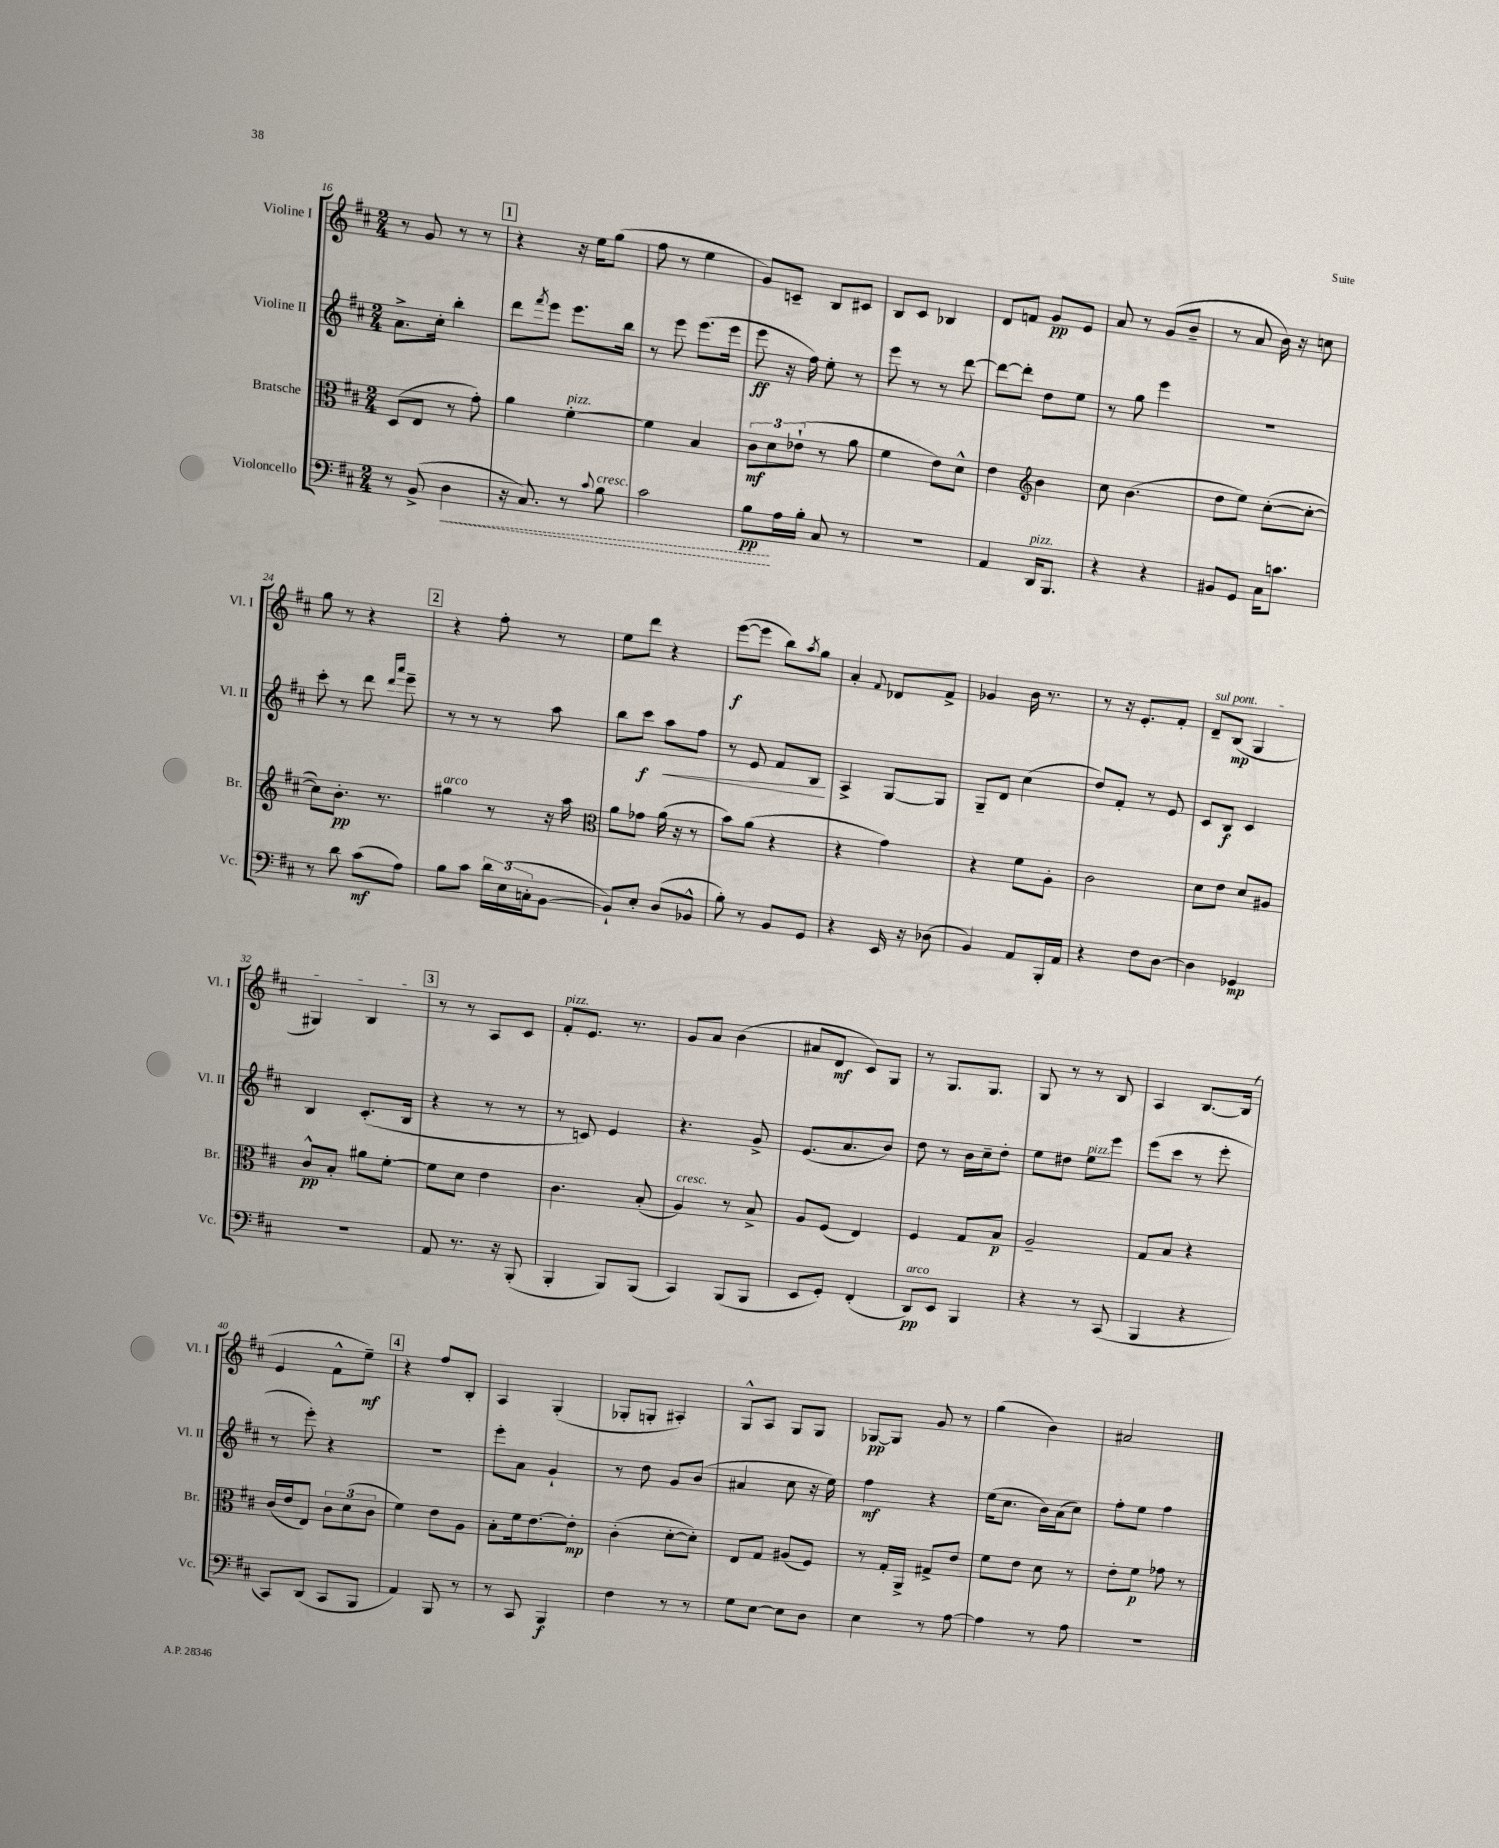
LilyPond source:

<<
\new StaffGroup <<
\new Staff = "s0" \with { instrumentName = "Violine I" shortInstrumentName = "Vl. I" } {
    \clef treble \key d \major \numericTimeSignature \time 2/4
    r8 g'8 r8 r8 |
    \mark \markup { \box "1" } r4 r16 e''16 g''8( |
    fis''8 r8 e''4 |
    g'8) c'8-- b8 cis'8 |
    b8 cis'8 bes4 |
    d'8 f'8 g'8\pp e'8 |
    a'8 r8 g'8( b'8-- |
    r8 a'8 b'16) r16 c''8 |
    g''8 r8 r4 |
    \mark \markup { \box "2" } r4 fis''8-. r8 |
    e''8 d'''8 r4 |
    e'''8~\f( e'''8 b''8) \acciaccatura { a''8 } g''8 |
    a'4-. \appoggiatura { fis'8 } des'8 fis'8-> |
    ges'4 b'16 r8. |
    r8 r16 e'8.-. fis'8-. |
    \once \override TextSpanner.bound-details.left.text = \markup { \italic "sul pont." } d'8--\startTextSpan b8\mp( g4 |
    gis4) b4\stopTextSpan |
    \mark \markup { \box "3" } r8 r8 a8 cis'8 |
    fis'8-.^\markup { \italic "pizz." } e'8. r8. |
    g'8 a'8 b'4( |
    ais'8 d'8\mf cis'8) g8 |
    r8 g8. g8. |
    g8 r8 r8 b8 |
    a4 b8.~ b16( |
    e'4 fis'8-^ e''8--\mf) |
    \mark \markup { \box "4" } r4 fis''8 b8-. |
    a4 g4-.( |
    ges8-. g8-. ais4-.) |
    g8-^ a8 g8 g8 |
    ges8~\pp ges8 g'8 r8 |
    g''4( b'4) |
    ais'2 \bar "|." |
}
\new Staff = "s1" \with { instrumentName = "Violine II" shortInstrumentName = "Vl. II" } {
    \clef treble \key d \major \numericTimeSignature \time 2/4
    a'8.-> cis''16-. b''4-. |
    \mark \markup { \box "1" } d'''8 \acciaccatura { fis'''8 } e'''8 e'''8. b''16 |
    r8 e'''8 e'''8.( e'''16 |
    e'''8\ff r16 fis''16) e''8-. r8 |
    e'''8 r8 r8 d'''8~ |
    d'''8~ d'''8-. d''8 e''8 |
    r8 g''8 e'''4 |
    R2 |
    cis'''8-. r8 d'''8 \grace { d'''16 a'''16 } e'''8-- |
    \mark \markup { \box "2" } r8 r8 r8 a''8 |
    b''8 cis'''8\f a''8\< fis''8 |
    r8 e'8 fis'8 b8\! |
    a4-> g8~ g8 |
    g8-- d'8 cis''4( |
    d''8) fis'8-. r8 e'8 |
    cis'8 b8\f cis'4 |
    b4 cis'8.-.( b16 |
    \mark \markup { \box "3" } r4 r8 r8 |
    r8 c'8) e'4 |
    r4. g'8-> |
    e'8.( a'8. b'8) |
    d''8 r8 b'16 cis''16-- d''8-. |
    e''8 dis''8 e''8^\markup { \italic "pizz." } e'''8 |
    e'''8( cis'''8 r8 e'''8-. |
    r8 e'''8-.) r4 |
    \mark \markup { \box "4" } r2 |
    e'''8-. a'8 g'4-! |
    r8 d''8 g'8 b'8( |
    ais'4 cis''8 r16 e''16) |
    fis''4\mf r4 |
    e''16( cis''8. b'16) a'16( cis''8) |
    fis''8-. e''8 fis''4 \bar "|." |
}
\new Staff = "s2" \with { instrumentName = "Bratsche" shortInstrumentName = "Br." } {
    \clef alto \key d \major \numericTimeSignature \time 2/4
    d8( e8 r8 g'8-.) |
    \mark \markup { \box "1" } a'4 fis'4~-.^\markup { \italic "pizz." } |
    fis'4 b4 |
    \tuplet 3/2 { cis'8\mf d'8 ees'8-!( } r8 a'8 |
    fis'4 e'8) d'8-^ |
    e'4 \clef treble b'4 |
    cis''8 b'4.( |
    d''8 e''8) cis''8~-.( cis''8~-. |
    cis''8) b'8.-.\pp r8. |
    \mark \markup { \box "2" } gis''4^\markup { \italic "arco" } r8 r16 a''16 |
    \clef alto a'8 ges'8 a'16( r16 r8 |
    b'8) a'8( r4 |
    r4 g'4) |
    r4 fis'8 a8-. |
    cis'2 |
    d'8 e'8 d'8 ais8 |
    cis'8-^\pp b8-. ais'8 fis'8~-. |
    \mark \markup { \box "3" } fis'8 d'8 e'4 |
    cis'4. b8-.( |
    a4^\markup { \italic "cresc." }) r8 b8-> |
    a8 fis8( e4) |
    fis4 g8 b8\p |
    a2-- |
    g8 b8 r4 |
    cis'16( e'16 e8) \tuplet 3/2 { cis'8 d'8( cis'8 } |
    \mark \markup { \box "4" } fis'4) e'8 a8 |
    b8-. fis'16 e'8.~ e'8-.\mp |
    cis'4-.( d'8~-. d'8-.) |
    e8 g8 ais8( fis8) |
    r8 g16-. a,16-> gis8-> e'8 |
    fis'8 e'8 d'8 r8 |
    e'8-. fis'8\p ges'8 r8 \bar "|." |
}
\new Staff = "s3" \with { instrumentName = "Violoncello" shortInstrumentName = "Vc." } {
    \clef bass \key d \major \numericTimeSignature \time 2/4
    r8 b,8->( \once \override Hairpin.style = #'dashed-line d4\< |
    \mark \markup { \box "1" } r16 cis8.) r8 \appoggiatura { cis'8 } b8^\markup { \italic "cresc." } |
    cis'2 |
    b8\pp\! a16 b16-. cis8 r8 |
    r2 |
    a,4 d,16^\markup { \italic "pizz." } b,,8. |
    r4 r4 |
    bis,8 g,8 cis16 c'8. |
    r8 d'8 cis'8\mf( a8) |
    \mark \markup { \box "2" } b8 cis'8 \tuplet 3/2 { d'16 e16( c16-. } b,8~ |
    b,8-!) e8-. d8( bes,8-^ |
    b8-.) r8 b,8 g,8 |
    r4 e,16 r16 des8( |
    b,4) a,8 b,,16-. a,16 |
    r4 fis8 d8~ |
    d4 ges,4\mp |
    r2 |
    \mark \markup { \box "3" } a,8 r8. r16 b,,8-.( |
    b,,4-. b,,8) b,,8( |
    cis,4) b,,8( b,,8 |
    e,8 g,8-.) fis,4-.( |
    d,8\pp^\markup { \italic "arco" }) e,8 b,,4 |
    r4 r8 cis,8( |
    b,,4 r4 |
    cis,8) d,8( cis,8 b,,8 |
    \mark \markup { \box "4" } a,4) b,,8 r8 |
    r8 cis,8 b,,4\f |
    fis4 r8 r8 |
    g8 e8~ e8 d8 |
    e4 r8 a8~ |
    a4 r8 a8 |
    r2 \bar "|." |
}
>>
>>
\layout { \context { \Score currentBarNumber = #16 } }
